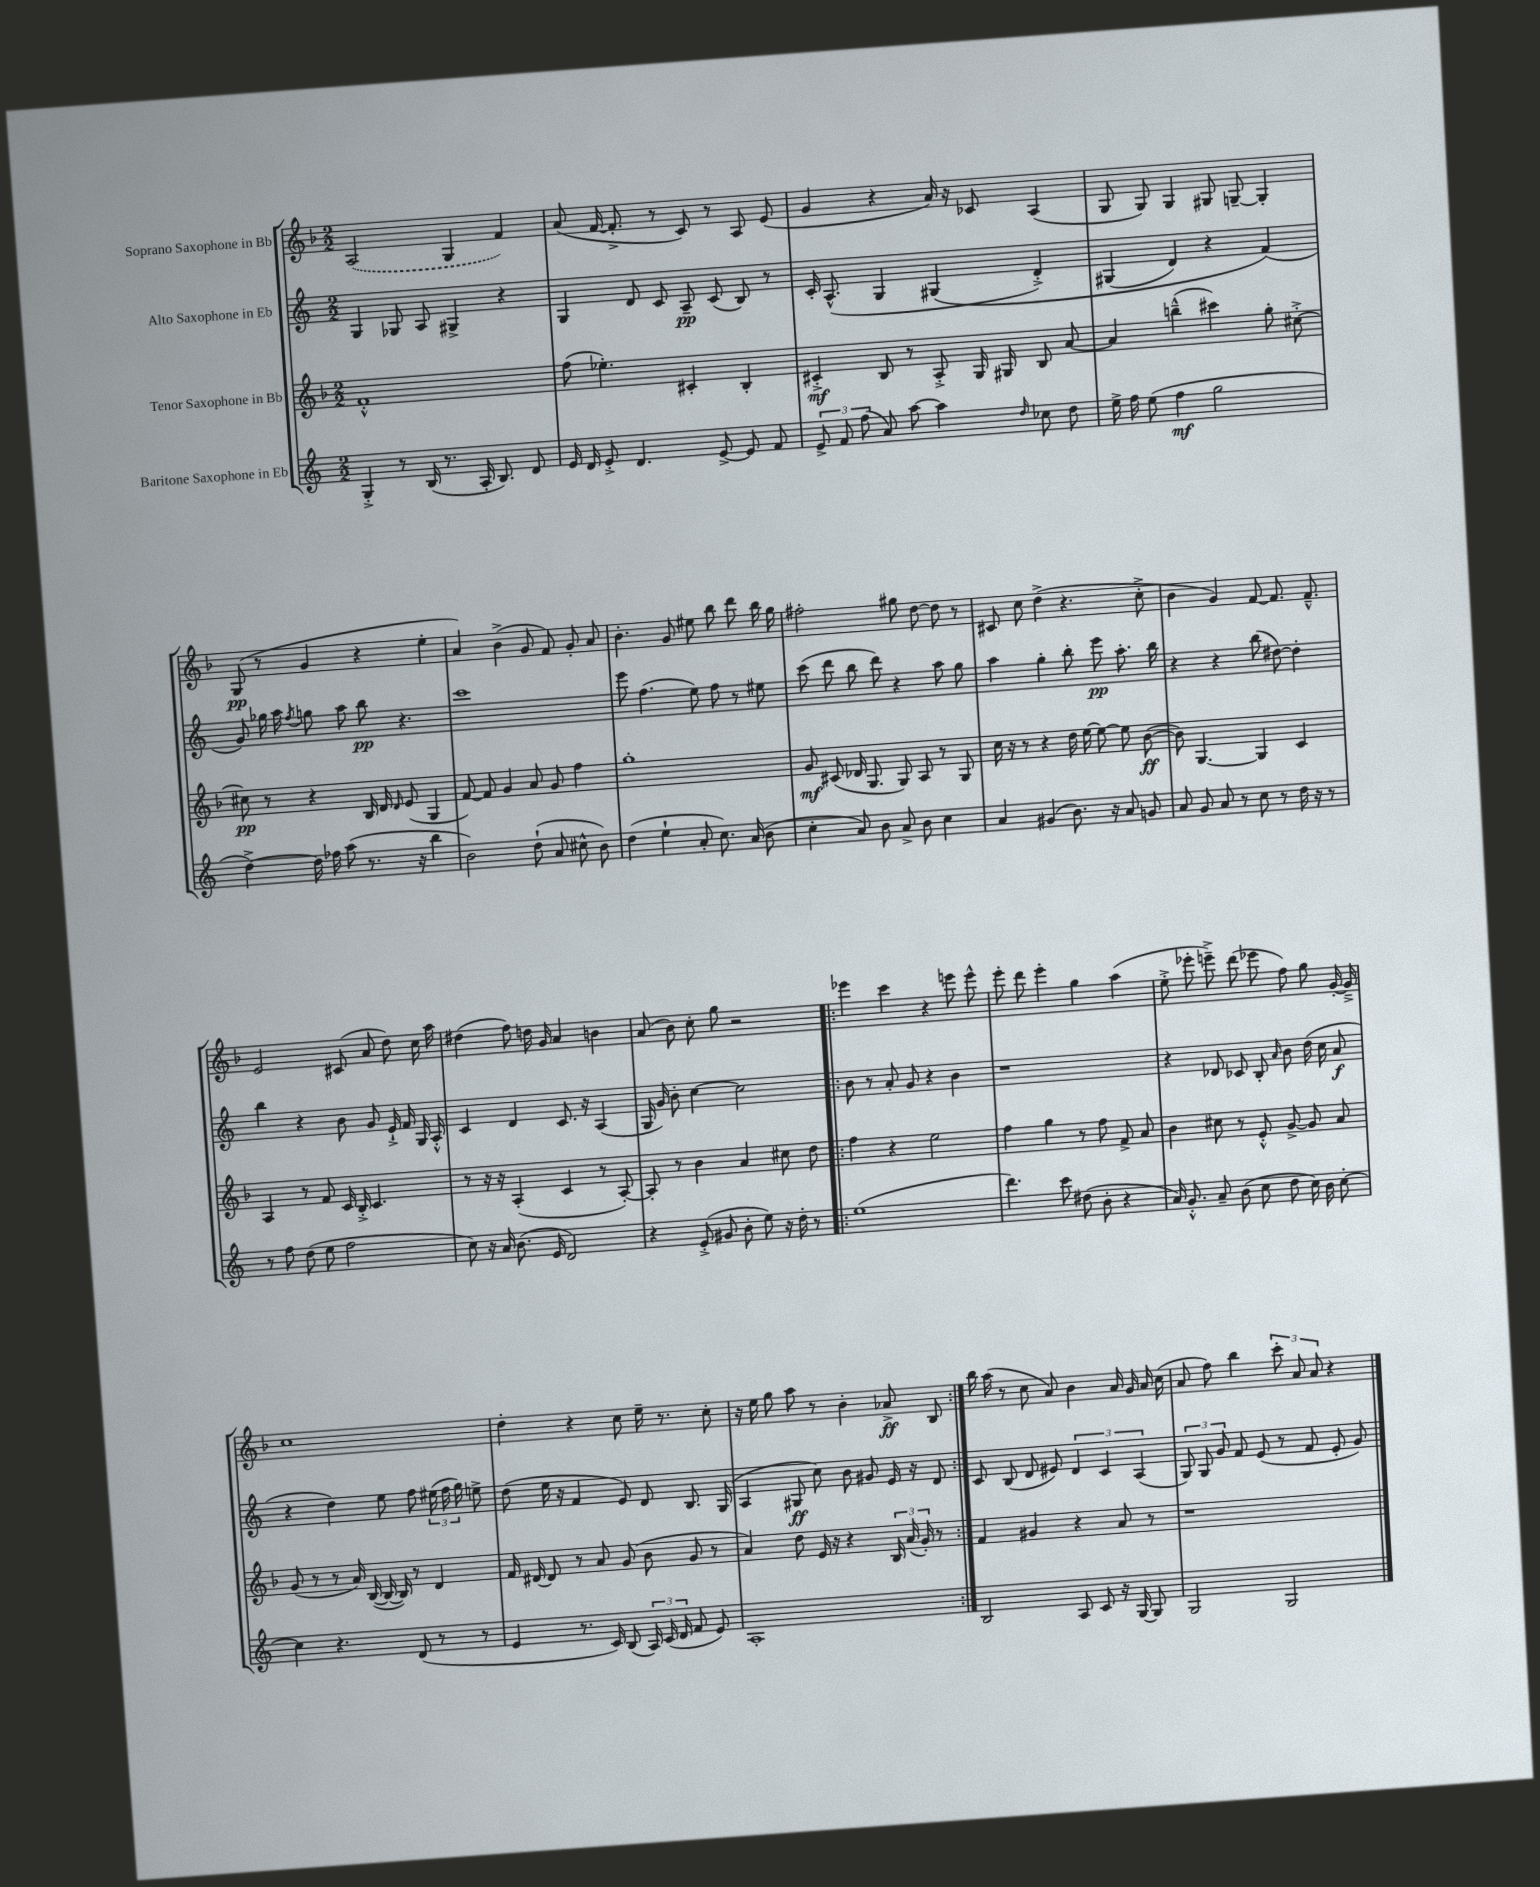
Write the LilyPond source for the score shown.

<<
\new StaffGroup <<
\new Staff = "s0" \with { instrumentName = "Soprano Saxophone in Bb" } {
    \clef treble \key f \major \numericTimeSignature \time 2/2
    \autoBeamOff \once \slurDashed a2( g4 f'4) |
    a'8( f'16~ f'8.-.-> r8 c'8) r8 a8 e'8( |
    g'4 r4 a'16) r16 ces'8 a4( |
    g8 g8) g4 gis8 g8~-- g4-. |
    g8\pp( r8 g'4 r4 e''4-. |
    a'4) bes'4->( g'8 f'8) g'8-. a'8 |
    bes'4.-. g'8 eis''8 bes''8 d'''8 bes''16 g''16 |
    fis''2-. gis''8 d''8~ d''8 r8 |
    cis'8 c''8 d''4->( r4. c''8-.-> |
    bes'4 g'4) f'8~ f'8. f'8.---^ |
    e'2 cis'8( a'8 d''8) c''16 a''16 |
    dis''4( f''8) d''16 g'16 a'4 b'4 |
    a'8( bes'8) c''8-. g''8 r2 |
    \repeat volta 2 { ees'''4 c'''4 r4 e'''8 e'''8-^ |
    e'''8-. d'''8 e'''4-. g''4 a''4( |
    e''8-.-> ees'''8-. e'''8--->) d'''8( ees'''8 f''8) g''8 g'16~-. g'16---> |
    c''1 |
    d''4-. r4 c''8 e''16-- r8. c''8-. |
    r16 e''16 g''8 a''8 r8 bes'4-. aes'8->\ff bes8 | }
    bes''16 a''16( r8 c''8 a'8) bes'4 a'16 g'16 a'16 c''16( |
    a'8 f''8) bes''4 \tuplet 3/2 { c'''8-. a'8 a'8 } r4 \bar "|." |
}
\new Staff = "s1" \with { instrumentName = "Alto Saxophone in Eb" } {
    \clef treble \key c \major \numericTimeSignature \time 2/2
    \autoBeamOff g4 ges8 a8 gis4-> r4 |
    g4 d'8 c'8 a8--\pp c'8( b8) r8 |
    c'16-. a8.-^( g4 gis4\( d'4-.->) |
    gis4( d'4) r4 f'4(\) |
    g'8) ges''16 a''16 \acciaccatura { f''8 } g''8 a''8 b''8\pp r4. |
    c'''1 |
    e'''8 f''4.( e''8) f''8 r8 eis''8 |
    c'''8( d'''8 b''8 d'''8) r4 a''8 g''8 |
    a''4 g''4-. b''8-. e'''8\pp a''8.-. b''16 |
    r4 r4 b''8( dis''8~) dis''4-. |
    b''4 r4 b'8 g'8 e'16-!-> f'16 g16 a16-.-^ |
    c'4 d'4 c'8. r16 a4( |
    g16 g'16) b'8-. c''4~ c''2 |
    \repeat volta 2 { b'8 r8 a'8-. g'8 r4 b'4 |
    r1 |
    r4 des'8 ces'8 b8-. \grace { a'16 } b'8 d''16( c''16 a'8\f |
    r4 d''4) e''8 f''8 \tuplet 3/2 { eis''16( f''16 g''16) } e''8-> |
    d''8( e''16 r16 f'4 e'8) d'8 b8. g16( |
    a4 gis8\ff c''8) b'8 gis'8 e'16 r16 d'8 | }
    c'8 b8( d'8 eis'8) \tuplet 3/2 { d'4 c'4 a4( } |
    \tuplet 3/2 { g8) g8 g'8 } f'8 e'8( r8 f'8 e'8-. g'8) \bar "|." |
}
\new Staff = "s2" \with { instrumentName = "Tenor Saxophone in Bb" } {
    \clef treble \key f \major \numericTimeSignature \time 2/2
    \autoBeamOff f'1-.-^ |
    f''8( ees''4.-.) cis'4-. bes4-. |
    cis'4-.->\mf bes8 r8 a8-.-> g16 gis16 bes8 a'8~ |
    a'4 b''4---^( cis'''4) g''8-. cis''8~-.-> |
    cis''8\pp r8 r4 bes16 d'16 \grace { d'16 } e'8( g4 |
    f'8~) f'8 g'4 a'8 g'8 f''4 |
    g''1-. |
    g'8\mf cis'8( des'16 g8. g8) a8 r8 g8 |
    c''16 r16 r8 r4 d''16 e''16~ e''8~ e''8 bes'8~\ff( |
    bes'8) g4.~ g4 c'4 |
    a4 r8 f'8 c'16 bes16-.-> c'4. |
    r8 r16 r16 a4-.( c'4 r8 a8~-.) |
    a8-. r8 bes'4 a'4 cis''8 d''8 |
    \repeat volta 2 { f''4 r4 e''2 |
    f''4 g''4 r8 f''8 f'8-> a'8 |
    bes'4 cis''8 r8 e'8-.-^ g'8~-> g'8 a'8 |
    g'8( r8 r8 a'16) bes16~( bes16~ bes16) r8 d'4 |
    f'16 dis'16~ dis'8 r8 a'8 g'8( bes'8 g'8 r8 |
    a'4) d''8 e'16 r16 r4 \tuplet 3/2 { bes16 a'16( g'16-.) } r8 | }
    f'4 gis'4 r4 a'8 r8 |
    r1 \bar "|." |
}
\new Staff = "s3" \with { instrumentName = "Baritone Saxophone in Eb" } {
    \clef treble \key c \major \numericTimeSignature \time 2/2
    \autoBeamOff g4-.-> r8 b16( r8. a16-. b8.) d'8 |
    e'16 d'16 e'8-.-> d'4. e'8~-> e'8 f'8 |
    \tuplet 3/2 { e'8-> f'8 f''8( } a'8) a''8~ a''4 \grace { d''16 } ces''8 d''8 |
    e''16-> f''16 e''8( f''4\mf g''2 |
    d''4~->) d''16 fes''16 a''8( r8. r16 b''4 |
    b'2) d''8-!( a'8 cis''8-^ b'8) |
    d''4( e''4-! a'8-. c''8.) a'16( b'8 |
    c''4-. a'8) b'8 a'8-> b'8 c''4 |
    a'4 gis'4( b'8.) r16 a'8 g'8 |
    a'8 g'8 a'8 r8 c''8 r8 d''16 r16 r8 |
    r8 f''8 d''8( e''8 f''2 |
    c''8) r16 a'16 b'8.( e'16 d'2) |
    r4 e'8-.->( gis'8 b'8-. e''8) r16 d''16-. r8 |
    \repeat volta 2 { e''1( |
    d'''4.) c'''8 dis''8( b'8-. r4 |
    a'16) g'8.-.-^ a'8-- b'8( c''8 d''8 c''16) b'16 c''8~-. |
    c''4 r4. d'8( r8 r8 |
    e'4 r8. c'16) b8( \tuplet 3/2 { a16) c'16( d'16 } f'8 e'8) |
    a1-. | }
    b2 a8 c'8 r16 g16~ g8 |
    g2 g2 \bar "|." |
}
>>
>>
\layout { \context { \Score \remove "Bar_number_engraver" } }
